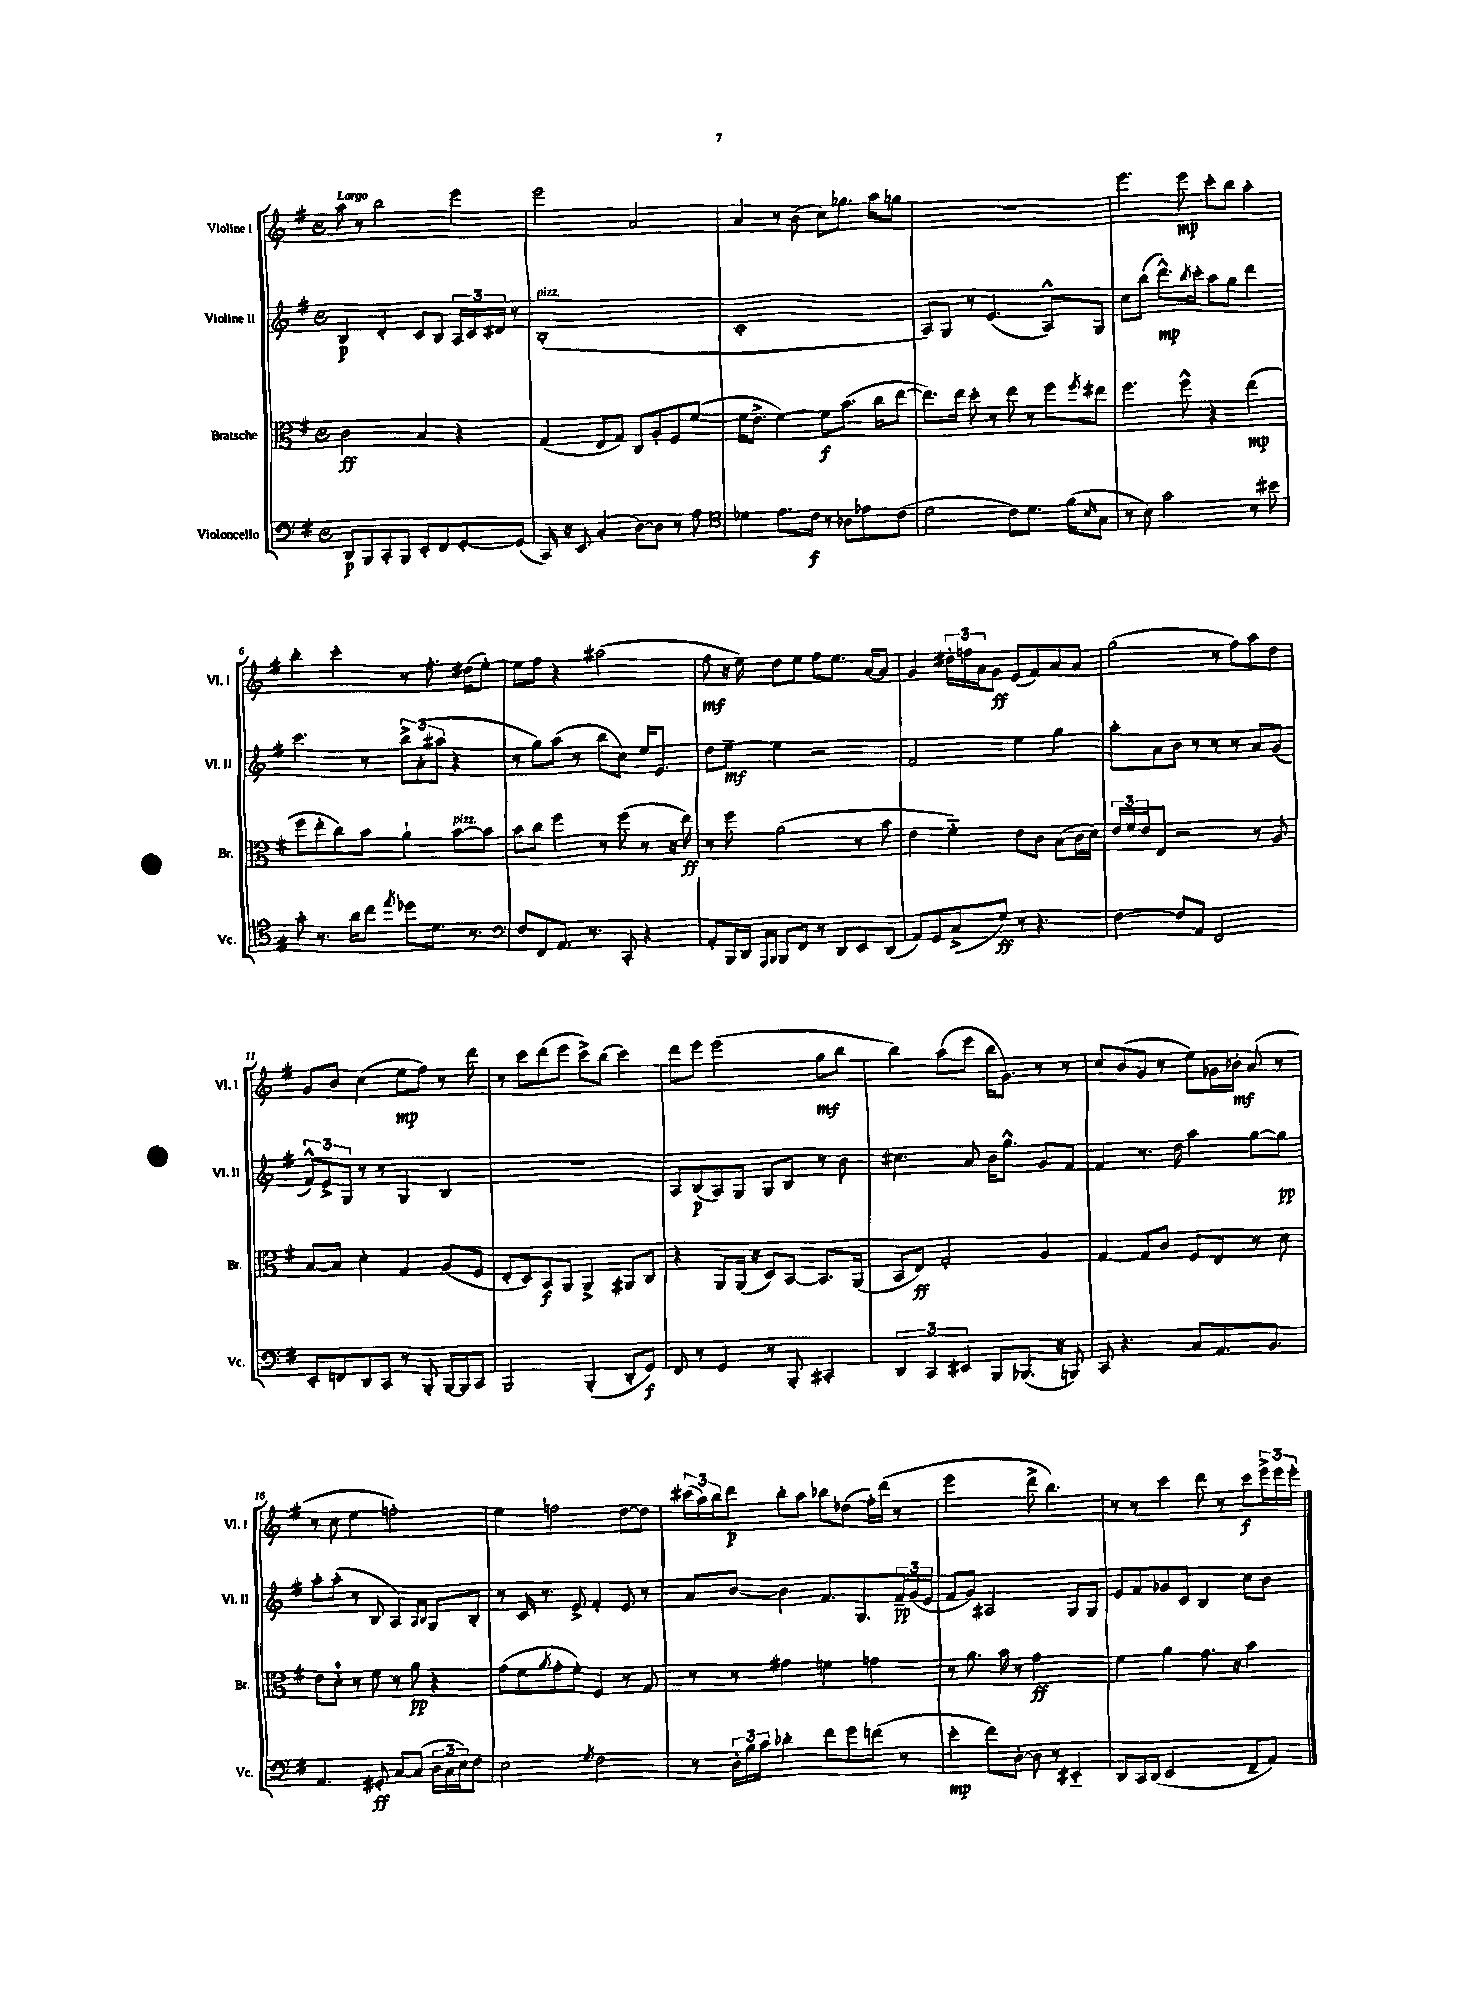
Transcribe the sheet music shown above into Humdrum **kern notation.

**kern	**dynam	**kern	**dynam	**kern	**dynam	**kern	**dynam
*part4	*part4	*part3	*part3	*part2	*part2	*part1	*part1
*staff4	*staff4	*staff3	*staff3	*staff2	*staff2	*staff1	*staff1
*I"Violoncello	*	*I"Bratsche	*	*I"Violine II	*	*I"Violine I	*
*I'Vc.	*	*I'Br.	*	*I'Vl. II	*	*I'Vl. I	*
*clefF4	*	*clefC3	*	*clefG2	*	*clefG2	*
*k[f#]	*	*k[f#]	*	*k[f#]	*	*k[f#]	*
*M4/4	*	*M4/4	*	*M4/4	*	*M4/4	*
*met(c)	*	*met(c)	*	*met(c)	*	*met(c)	*
=1	=1	=1	=1	=1	=1	=1	=1
!	!	!	!	!	!	!LO:TX:a:B:t=Largo	!
8DD/L	p	2c\	ff	4B/	p	8aa\	.
8BBB/	.	.	.	.	.	8r	.
8CC'/	.	.	.	4d'/	.	2bb\	.
8BBB/J	.	.	.	.	.	.	.
8EE'/L	.	4B/	.	8c/L	.	.	.
8FF#/	.	.	.	8B/J	.	.	.
[8GG'/	.	4r	.	24A/LL	.	4eee\	.
.	.	.	.	24c/	.	.	.
.	.	.	.	24d#X/JJ	.	.	.
(8GG/J]	.	.	.	8r	.	.	.
=2	=2	=2	=2	=2	=2	=2	=2
!	!	!	!	!LO:TX:a:i:t=pizz.	!	!	!
16CC/)	.	(4G/	.	(1B'	.	2eee\	.
16r	.	.	.	.	.	.	.
8EE/	.	.	.	.	.	.	.
(4C'/	.	8E/L	.	.	.	.	.
.	.	8G/J)	.	.	.	.	.
[8D\L)	.	8C/L	.	.	.	2a/	.
8D\J]	.	8A'/	.	.	.	.	.
8r	.	8F#/	.	.	.	.	.
8A\	.	([8f#/J	.	.	.	.	.
=3	=3	=3	=3	=3	=3	=3	=3
*clefC4	*	*	*	*	*	*	*
4d-X\	.	16f#\KL]	.	1c'	.	4a/	.
.	.	8.e^\J	.	.	.	.	.
8.e\L	.	[4f#\)	.	.	.	8r	.
.	.	.	.	.	.	(8b\	.
16c\Jk	f	.	.	.	.	.	.
8r	.	8f#\L]	f	.	.	8cc\L)	.
8A-X\L	.	(8.b\J	.	.	.	8.gg-X\J	.
8e-X\	.	.	.	.	.	.	.
.	.	16cc\KL	.	.	.	16aa\KL	.
(8c\J	.	[8ee\J	.	.	.	8ggn\J	.
=4	=4	=4	=4	=4	=4	=4	=4
2d\	.	8.ee\L])	.	8A/L)	.	1r	.
.	.	.	.	8G/J	.	.	.
.	.	16ee\Jk	.	.	.	.	.
.	.	8dd'\	.	8r	.	.	.
.	.	8r	.	(4.e/	.	.	.
8c\L)	.	8ee\	.	.	.	.	.
8.d\J	.	8r	.	.	.	.	.
.	.	8ff#\L	.	8A^^/L)	.	.	.
(16f#\KL	.	.	.	.	.	.	.
16qqB/	.	8qff#/	.	.	.	.	.
8G\J	.	8ee#X\J	.	8G/J	.	.	.
=5	=5	=5	=5	=5	=5	=5	=5
8r	.	4.ff#\	.	8cc\L	.	4.eee\	.
8B\)	.	.	.	(8bb\J	.	.	.
2g\	.	.	.	8.ddd^^\L)	mp	.	.
.	.	8ff#^^\	.	.	.	8eee\	mp
.	.	.	.	8qbb/	.	.	.
.	.	.	.	16ccc'\Jk	.	.	.
.	.	4r	.	8aa\L	.	8ccc'\L	.
.	.	.	.	8gg\J	.	8bb\J	.
8r	.	(4ee\	mp	4ddd\	.	4aa'\	.
8b#X\	.	.	.	.	.	.	.
!!LO:LB:g=z
=6	=6	=6	=6	=6	=6	=6	=6
8g'\	.	8ff#\L	.	4.ccc\	.	4bb'\	.
8.r	.	8ee'\	.	.	.	.	.
.	.	8cc\)	.	.	.	4ccc'\	.
16a\KL	.	.	.	.	.	.	.
8cc\J	.	8b\J	.	8r	.	.	.
8qee/	.	.	.	.	.	.	.
8dd-X\L	.	4a`\	.	12bb^\L	.	8r	.
.	.	.	.	(12a'\	.	.	.
8.d\J	.	.	.	.	.	8.ff#'\	.
.	.	.	.	12aa#X\J	.	.	.
!	!	!LO:TX:a:i:t=pizz.	!	!	!	!	!
.	.	[8b\L	.	4r	.	.	.
8.r	.	.	.	.	.	(16dd#X\KL	.
.	.	8b\J]	.	.	.	[8ee'\J)	.
=7	=7	=7	=7	=7	=7	=7	=7
*clefF4	*	*	*	*	*	*	*
8F#/L	.	8b\L	.	8r	.	8ee\L]	.
8FF#/	.	8cc\J	.	8gg\L)	.	8ff#\J	.
8.AA/J	.	4ff#\	.	(8aa\J	.	4r	.
.	.	.	.	8r	.	.	.
8.r	.	.	.	.	.	.	.
.	.	8r	.	8bb\L	.	(2aa#X\	.
8CC'/	.	(8ff#\	.	8cc\J)	.	.	.
4r	.	8r	.	16ee/KL	.	.	.
.	.	.	.	8.e/J	.	.	.
.	.	16r	.	.	.	.	.
.	.	16ee\)	ff	.	.	.	.
=8	=8	=8	=8	=8	=8	=8	=8
8AA'/L	.	8r	.	8dd\L	.	8ff#\	mf
16BBB/L	.	8ff#\	.	[8ee~\J	mf	16r	.
16DD/JJ	.	.	.	.	.	16ee\)	.
16qqAAA/LL	.	.	.	.	.	.	.
16qqBBB/JJ	.	.	.	.	.	.	.
8BBB/L	.	(2a\	.	4ee\]	.	8dd\L	.
8FF#/J	.	.	.	.	.	8ee\J	.
8r	.	.	.	2r	.	8ff#\L	.
8DD/L	.	.	.	.	.	8.ee\J	.
8EE/	.	8r	.	.	.	.	.
.	.	.	.	.	.	[16a/KL	.
(8DD/J	.	8b\	.	.	.	8a/J]	.
=9	=9	=9	=9	=9	=9	=9	=9
8AA/L)	.	4e\	.	2f#/	.	4g/	.
8GG/	.	.	.	.	.	.	.
(8C^/	.	4f#\)	.	.	.	24dd#X'\LL	.
.	.	.	.	.	.	24ffn\	.
.	.	.	.	.	.	24a\J	.
8G/J)	ff	.	.	.	.	8g\J	ff
8r	.	8e\L	.	4ee\	.	(8e/L	.
4.r	.	8c\J	.	.	.	8f#/)	.
.	.	(8B\L	.	4gg\	.	8a/	.
.	.	16c\L	.	.	.	8a/J	.
.	.	16d\JJ)	.	.	.	.	.
=10	=10	=10	=10	=10	=10	=10	=10
[4F#\	.	24e/LL	.	8aa'\L	.	(2gg\	.
.	.	24f#/	.	.	.	.	.
.	.	24e/J	.	.	.	.	.
.	.	8E/J	.	8a\	.	.	.
8F#/L]	.	2r	.	8b\J	.	.	.
8AA/J	.	.	.	8r	.	.	.
2FF#/	.	.	.	8r	.	8r	.
.	.	.	.	8r	.	8ff#\L)	.
.	.	8r	.	8a/L	.	8aa\	.
.	.	8A/	.	(8g/J	.	8dd\J	.
!!LO:LB:g=z
=11	=11	=11	=11	=11	=11	=11	=11
8EE'/L	.	[8B/L	.	12f#^^/L)	.	8g/L	.
.	.	.	.	12e^/	.	.	.
8FFn/	.	8B/J]	.	.	.	8b/J	.
.	.	.	.	12G/J	.	.	.
8DD/	.	4d'\	.	8r	.	(4cc\	.
8CC/J	.	.	.	8r	.	.	.
8r	.	4G/	.	4G/	.	8ee\L	mp
8BBB'/	.	.	.	.	.	8ff#\J)	.
[16BBB/LL	.	(8A/L	.	4B/	.	8r	.
16BBB/J]	.	.	.	.	.	.	.
8CC/J	.	8F#/J	.	.	.	8ddd\	.
=12	=12	=12	=12	=12	=12	=12	=12
2BBB/	.	8E'/L	.	1r	.	8r	.
.	.	8D/)	.	.	.	8ccc\L	.
.	.	8BB/	f	.	.	(8ddd\	.
.	.	8AA/J	.	.	.	8eee\J	.
(4BBB'/	.	4AA^/	.	.	.	8ccc^\L)	.
.	.	.	.	.	.	(8bb\J	.
8DD'/L	.	8AA#X/L	.	.	.	4ccc\)	.
8GG/J)	f	8C/J	.	.	.	.	.
=13	=13	=13	=13	=13	=13	=13	=13
8FF#/	.	4r	.	8A/L	.	8ddd\L	.
8r	.	.	.	(8B/	p	8eee\J	.
4GG/	.	8AA/L	.	8A/)	.	(2eee\	.
.	.	(16AA/Jk	.	8G/J	.	.	.
.	.	16r	.	.	.	.	.
8r	.	8D/L)	.	8G/L	.	.	.
8BBB'/	.	[8BB/J	.	8B/J	.	.	.
4CC#X'/	.	8.BB/L]	.	8r	.	8gg\L	mf
.	.	.	.	8b\	.	8bb\J	.
.	.	(16AA/Jk	.	.	.	.	.
=14	=14	=14	=14	=14	=14	=14	=14
6DD/	.	8BB/L	.	4.cc#X\	.	4bb\)	.
.	.	8E/J)	ff	.	.	.	.
6CC/	.	.	.	.	.	.	.
.	.	2G'/	.	.	.	(8aa\L	.
6EE#X/	.	.	.	.	.	.	.
.	.	.	.	8a/	.	8eee\J	.
8BBB/L	.	.	.	16b\KL	.	16bb\KL	.
.	.	.	.	8.gg^^\J	.	8.g\J)	.
(8.BBB-X/J	.	.	.	.	.	.	.
.	.	4A/	.	8g/L	.	8r	.
16r	.	.	.	.	.	.	.
8BBBn/)	.	.	.	8f#/J	.	8r	.
=15	=15	=15	=15	=15	=15	=15	=15
8CC/	.	[4G/	.	4f#/	.	8cc/L	.
4.r	.	.	.	.	.	(8b/	.
.	.	8G/L]	.	8.r	.	8g/J	.
.	.	8c/J	.	.	.	8r	.
.	.	.	.	16dd\	.	.	.
8C/L	.	8F#/L	.	4aa\	.	8ee\L)	.
8.AA/	.	8E/J	.	.	.	16g-X\L	.
.	.	.	.	.	.	16b-X'\JJ	mf
.	.	8r	.	[8gg\L	.	(8a/	.
8.BB/J	.	.	.	.	.	.	.
.	.	8d\	.	8gg\J]	pp	8r	.
!!LO:LB:g=z
=16	=16	=16	=16	=16	=16	=16	=16
4.AA/	.	8e\L	.	8aa'\L	.	8r	.
.	.	8d'\J	.	(8aa'\J	.	8cc\	.
.	.	8r	.	8r	.	4ee\	.
8GG#X'/	ff	8f#\	.	8B/	.	.	.
[8C/L	.	8r	.	4A/)	.	2ffn'\)	.
(8C/J]	.	8a\	pp	.	.	.	.
.	.	.	.	16qqA/LL	.	.	.
.	.	.	.	16qqB/JJ	.	.	.
24D\LL	.	4r	.	8G/L	.	.	.
24C\	.	.	.	.	.	.	.
24E\J)	.	.	.	.	.	.	.
8F#\J	.	.	.	8B'/J	.	.	.
=17	=17	=17	=17	=17	=17	=17	=17
2E\	.	(8g\L	.	8r	.	4ee\	.
.	.	8f#\	.	16c/	.	.	.
.	.	.	.	8.r	.	.	.
.	.	8qa/	.	.	.	.	.
.	.	8g'\	.	.	.	2ffn\	.
.	.	8f#'\J)	.	8e^/	.	.	.
8qG/	.	.	.	.	.	.	.
2F#\	.	4F#/	.	4f#'/	.	.	.
.	.	8r	.	8e/	.	[8dd\L	.
.	.	8G/	.	8r	.	8dd\J]	.
=18	=18	=18	=18	=18	=18	=18	=18
8r	.	8r	.	8a/L	.	(24ccc#X\LL	.
.	.	.	.	.	.	24aa\)	.
.	.	.	.	.	.	24bb\J	.
24D'\LL	.	8r	.	[8b/J	.	8ddd\J	p
24B\	.	.	.	.	.	.	.
24c\JJ	.	.	.	.	.	.	.
4d-X'\	.	4g#X\	.	4b\]	.	8bb'\L	.
.	.	.	.	.	.	8aa\J	.
8f#\L	.	4fn\	.	8.f#/L	.	8bb-X\L	.
8g\	.	.	.	.	.	(8dd-X\J	.
.	.	.	.	8.G/	.	.	.
(8fn\J	.	4gn\	.	.	.	16ff#'\LL)	.
.	.	.	.	.	.	(16ddd\JJ	.
8r	.	.	.	24f#~/L	pp	8r	.
.	.	.	.	(24g/	.	.	.
.	.	.	.	24e/JJ	.	.	.
=19	=19	=19	=19	=19	=19	=19	=19
4e'\	mp	8r	.	8f#/L	.	2eee\	.
.	.	8.a\	.	8g/J)	.	.	.
8f#\L)	.	.	.	2A#X/	.	.	.
.	.	16b\	.	.	.	.	.
[8D'\J	.	8r	.	.	.	.	.
8D\]	.	2g\	ff	.	.	8ddd^\	.
8r	.	.	.	.	.	4.bb\)	.
4EE#X/	.	.	.	8G/L	.	.	.
.	.	.	.	8G/J	.	.	.
=20	=20	=20	=20	=20	=20	=20	=20
8DD/L	.	4f#\	.	8e/L	.	8r	.
16CC/L	.	.	.	8f#/	.	8r	.
(16DD/JJ	.	.	.	.	.	.	.
2EE/	.	4a\	.	8g-X/	.	4ccc\	.
.	.	.	.	8c/J	.	.	.
.	.	8.g\	.	4B/	.	8ddd\	.
.	.	.	.	.	.	8r	.
.	.	16r	.	.	.	.	.
8FF#~/L	.	4b\	.	8cc\L	.	8ccc\L	f
8AA/J)	.	.	.	8b\J	.	24eee^\L	.
.	.	.	.	.	.	24eee\	.
.	.	.	.	.	.	24eee'\JJ	.
==	==	==	==	==	==	==	==
*-	*-	*-	*-	*-	*-	*-	*-
